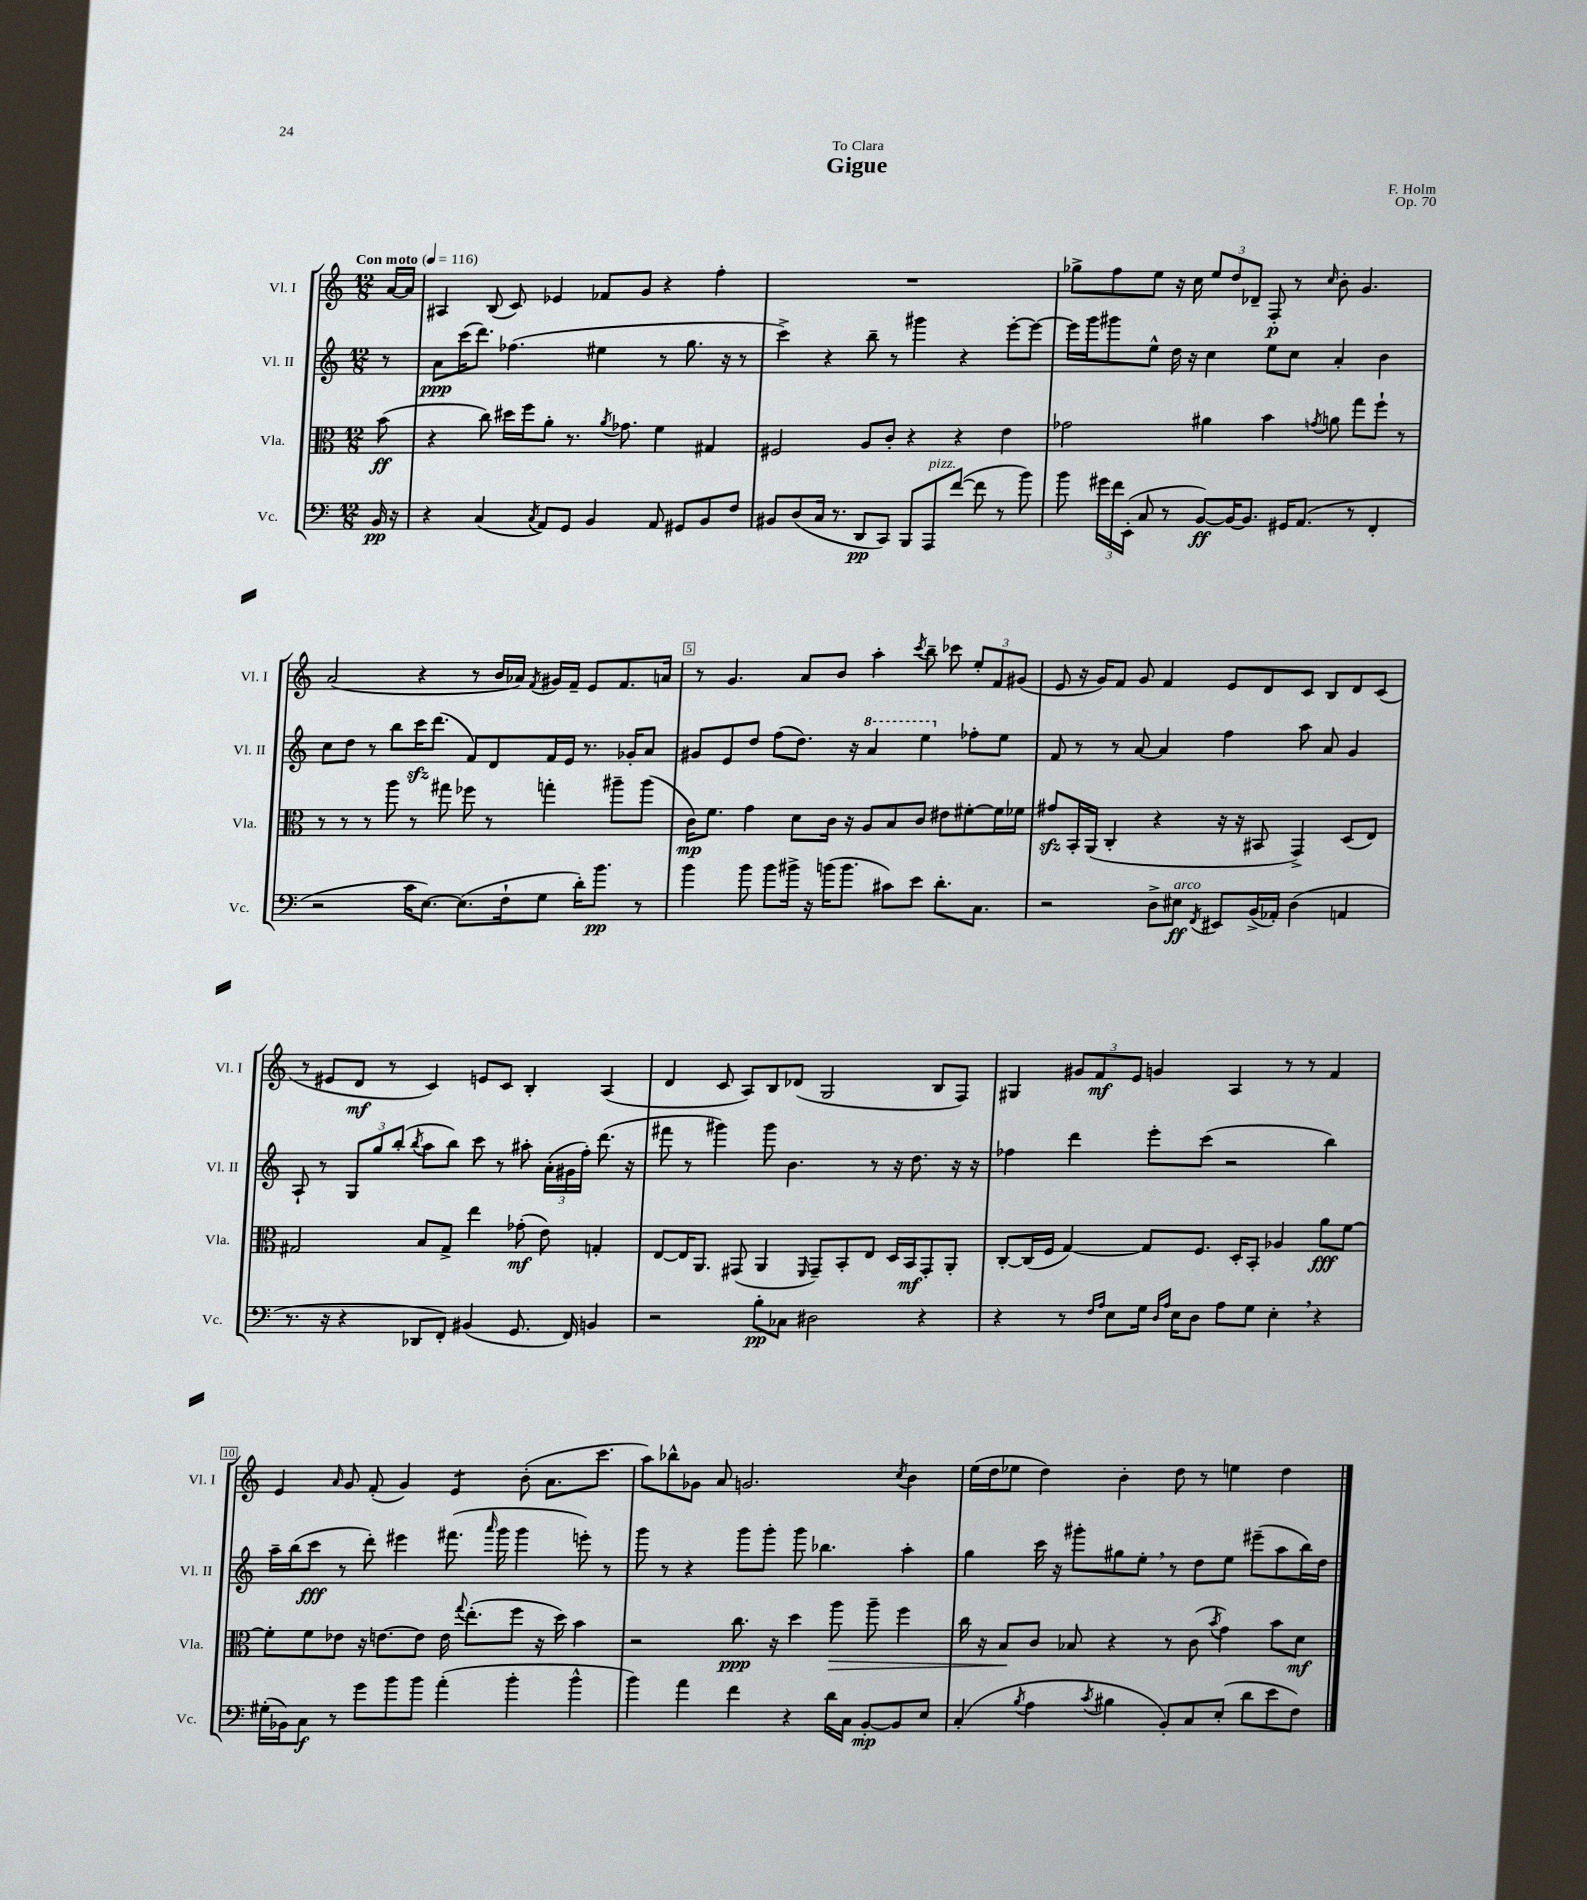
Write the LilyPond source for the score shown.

\header { title = "Gigue" composer = "F. Holm" dedication = "To Clara" opus = "Op. 70" }
<<
\new StaffGroup <<
\new Staff = "s0" \with { instrumentName = "Vl. I" shortInstrumentName = "Vl. I" } {
    \clef treble \key c \major \numericTimeSignature \time 12/8 \partial 8 \tempo "Con moto" 4 = 116
    \autoBeamOff a'16[~ a'16] |
    ais4 b8( c'8) ees'4 fes'8[ g'8] r4 f''4-. |
    R1. |
    ges''8[-> f''8 e''8] r16 c''16 \tuplet 3/2 { e''8[ d''8 des'8]-- } f8-.\p r8 \grace { c''16 } b'8-. g'4. |
    a'2( r4 r8 b'16[ aes'16]) \acciaccatura { f'8 } gis'16[ f'16]-- e'8[ f'8. a'16] |
    r8 g'4. a'8[ b'8] a''4-. \acciaccatura { c'''8 } b''8-- ces'''8 \tuplet 3/2 { e''8[-. f'8 gis'8]( } |
    e'8 r16 g'16[) f'8] g'8 f'4 e'8[ d'8 c'8] b8[ d'8 c'8]( |
    r8 eis'8[ d'8]\mf r8 c'4) e'8[ c'8] b4-. a4( |
    d'4 c'8 a8[) b8 des'8]( g2 b8[ f8]) |
    gis4 \tuplet 3/2 { gis'8[ f'8\mf e'8] } g'4 a4 r8 r8 f'4 |
    e'4 \grace { a'16 } g'8 f'8-.( g'4) e'4:8 b'8-.( a'8.[ c'''8.] |
    a''8[) bes''8-^ ges'8] a'8 g'2. \acciaccatura { c''8 } b'4 |
    e''16[( d''16 ees''8] d''4) b'4-. d''8 r8 e''4 d''4 \bar "|." |
}
\new Staff = "s1" \with { instrumentName = "Vl. II" shortInstrumentName = "Vl. II" } {
    \clef treble \key c \major \numericTimeSignature \time 12/8 \partial 8
    \autoBeamOff r8 |
    a'8[\ppp c'''16( d'''8.]) fes''4.( eis''4 r8 g''8. r16 r8 |
    c'''4->) r4 b''8-- r8 gis'''4 r4 e'''8[~-. e'''8]~ |
    e'''16[ g'''16 gis'''8 e''8]-^ d''16 r16 c''4 e''8[ c''8] a'4-. b'4 |
    c''8[ d''8] r8 b''8[ c'''16\sfz d'''8.]( f'8[) d'8 f'16 e'16] r8. ges'16[-. a'8] |
    gis'8[ e'8 d''8] f''8[( d''8.]) r16 \ottava #1 a''4 e'''4 \ottava #0 fes''8[-. e''8] |
    f'8 r8 r8 a'8~ a'4 f''4 a''8 a'8 g'4 |
    a8-! r8 \tuplet 3/2 { g8[ g''8 b''8]-.( } \acciaccatura { b''8 } a''8[ b''8]) c'''8 r8 ais''8-. \tuplet 3/2 { a'16[-.( gis'16 f''16]-.) } d'''8.( r16 |
    fis'''8 r8 gis'''4) gis'''8 b'4. r8 r16 d''8. r16 r16 |
    fes''4 d'''4 e'''8[-. c'''8]( r2 b''4) |
    a''16[-- b''16( c'''8]\fff r8 d'''8-.) eis'''4 fis'''8.( \grace { a'''16 } g'''16 g'''4 e'''8-.) r8 |
    g'''8 r8 r4 g'''8[ g'''8]-. g'''8 bes''4. a''4-. |
    g''4 c'''16 r16 gis'''8[-. gis''8 e''8]-. \breathe r8 d''8[ e''8] eis'''8[--( a''8 b''16) d''16] \bar "|." |
}
\new Staff = "s2" \with { instrumentName = "Vla." shortInstrumentName = "Vla." } {
    \clef alto \key c \major \numericTimeSignature \time 12/8 \partial 8
    \autoBeamOff b'8\ff( |
    r4 c''8) dis''16[ f''16 a'8]-. r8. \acciaccatura { a'8 } ges'8. f'4 gis4 |
    fis2 a8[ c'8]-. r4 r4 e'4 |
    ges'2 ais'4 b'4 \acciaccatura { g'8 } a'8 g''8[ f''8]-! r8 |
    r8 r8 r8 a''8 r8 gis''8 fes''8 r8 g''4-. ais''8[-- ais''8]( |
    c'16[\mp) f'8.] g'4 d'8[ c'16] r16 a8[ b8 c'8] eis'8[ fis'8~-. fis'16 fes'16] |
    gis'8[\sfz b,16-. a,16]( c4-. r4 r16 r16 bis,8 g,4->) d8[( e8]) |
    gis2 b8[ gis8]-> e''4 ges'8-.\mf( e'8) g4-. |
    e8[~ e16 a,8.] gis,8( a,4 \grace { f,16 } gis,8[--) b,8-. e8] d16[ b,16\mf gis,8-. a,8]-. |
    c8[~-. c16( f16] g4~) g8[ f8.] d16[-. b,8]-. aes4 a'8[\fff f'8]~ |
    f'8[-. f'8 ees'8] r16 e'8.[~ e'8] e'16 \appoggiatura { g''8 } e''8.[-.( f''8] r16 d''16) b'4 |
    r2 c''8.\ppp r16 d''4 a''8\> a''8-- f''4 |
    c''16 r16 b8[\! c'8] bes8 r4 r8 c'8( \acciaccatura { b'8 } g'4) b'8[ d'8]\mf \bar "|." |
}
\new Staff = "s3" \with { instrumentName = "Vc." shortInstrumentName = "Vc." } {
    \clef bass \key c \major \numericTimeSignature \time 12/8 \partial 8
    \autoBeamOff b,16\pp r16 |
    r4 c4( \acciaccatura { c8 } a,8[) g,8] b,4 a,8 gis,8[ b,8 f8] |
    bis,8[ d8( c16] r8. d,8[\pp c,8]) b,,8[ a,,8^\markup { \italic "pizz." } f'8]~( f'8 r8 b'8) |
    b'8 \tuplet 3/2 { gis'16[ f'16 e,16]-.( } c8 r8 b,8[~\ff) b,16~ b,8.] gis,16[ a,8.]( r8 f,4-. |
    r2 c'16[ e8.]~) e8.[( f16-! g8] d'16[-.) b'8.]\pp r8 |
    b'4 b'8 b'8[ bis'16]-> r16 b'16[( b'8.] cis'8[) e'8] d'8.[-. c8.] |
    r2 d8[-> eis8]\ff^\markup { \italic "arco" } \acciaccatura { f,8 } eis,8[ b,16->( aes,16]-.) d4( a,4 |
    r8. r16 r4 des,8[ f,8]-.) bis,4( g,8. f,16) b,4 |
    r2 b8[-.\pp ces8] dis2 r4 |
    r4 r8 \grace { f16[ a16] } e8[ g16] \grace { d16[ a16] } e16[ d8] a8[ g8] e4-. \breathe r4 |
    gis16[-.( bes,16) c8]\f r8 g'8[ b'8 b'8] a'4-.( b'4-. b'4-^ |
    b'4) a'4 f'4 r4 d'16[ c16] b,8[~-.\mp b,8 e8] |
    c4-.( \acciaccatura { b8 } a4 \acciaccatura { c'8 } bis4 b,8[-.) c8 e8]-.( d'8[ e'8 f8]) \bar "|." |
}
>>
>>
\layout { \context { \Score \override BarNumber.break-visibility = ##(#f #t #t) barNumberVisibility = #(every-nth-bar-number-visible 5) \override BarNumber.stencil = #(make-stencil-boxer 0.1 0.3 ly:text-interface::print) } }
